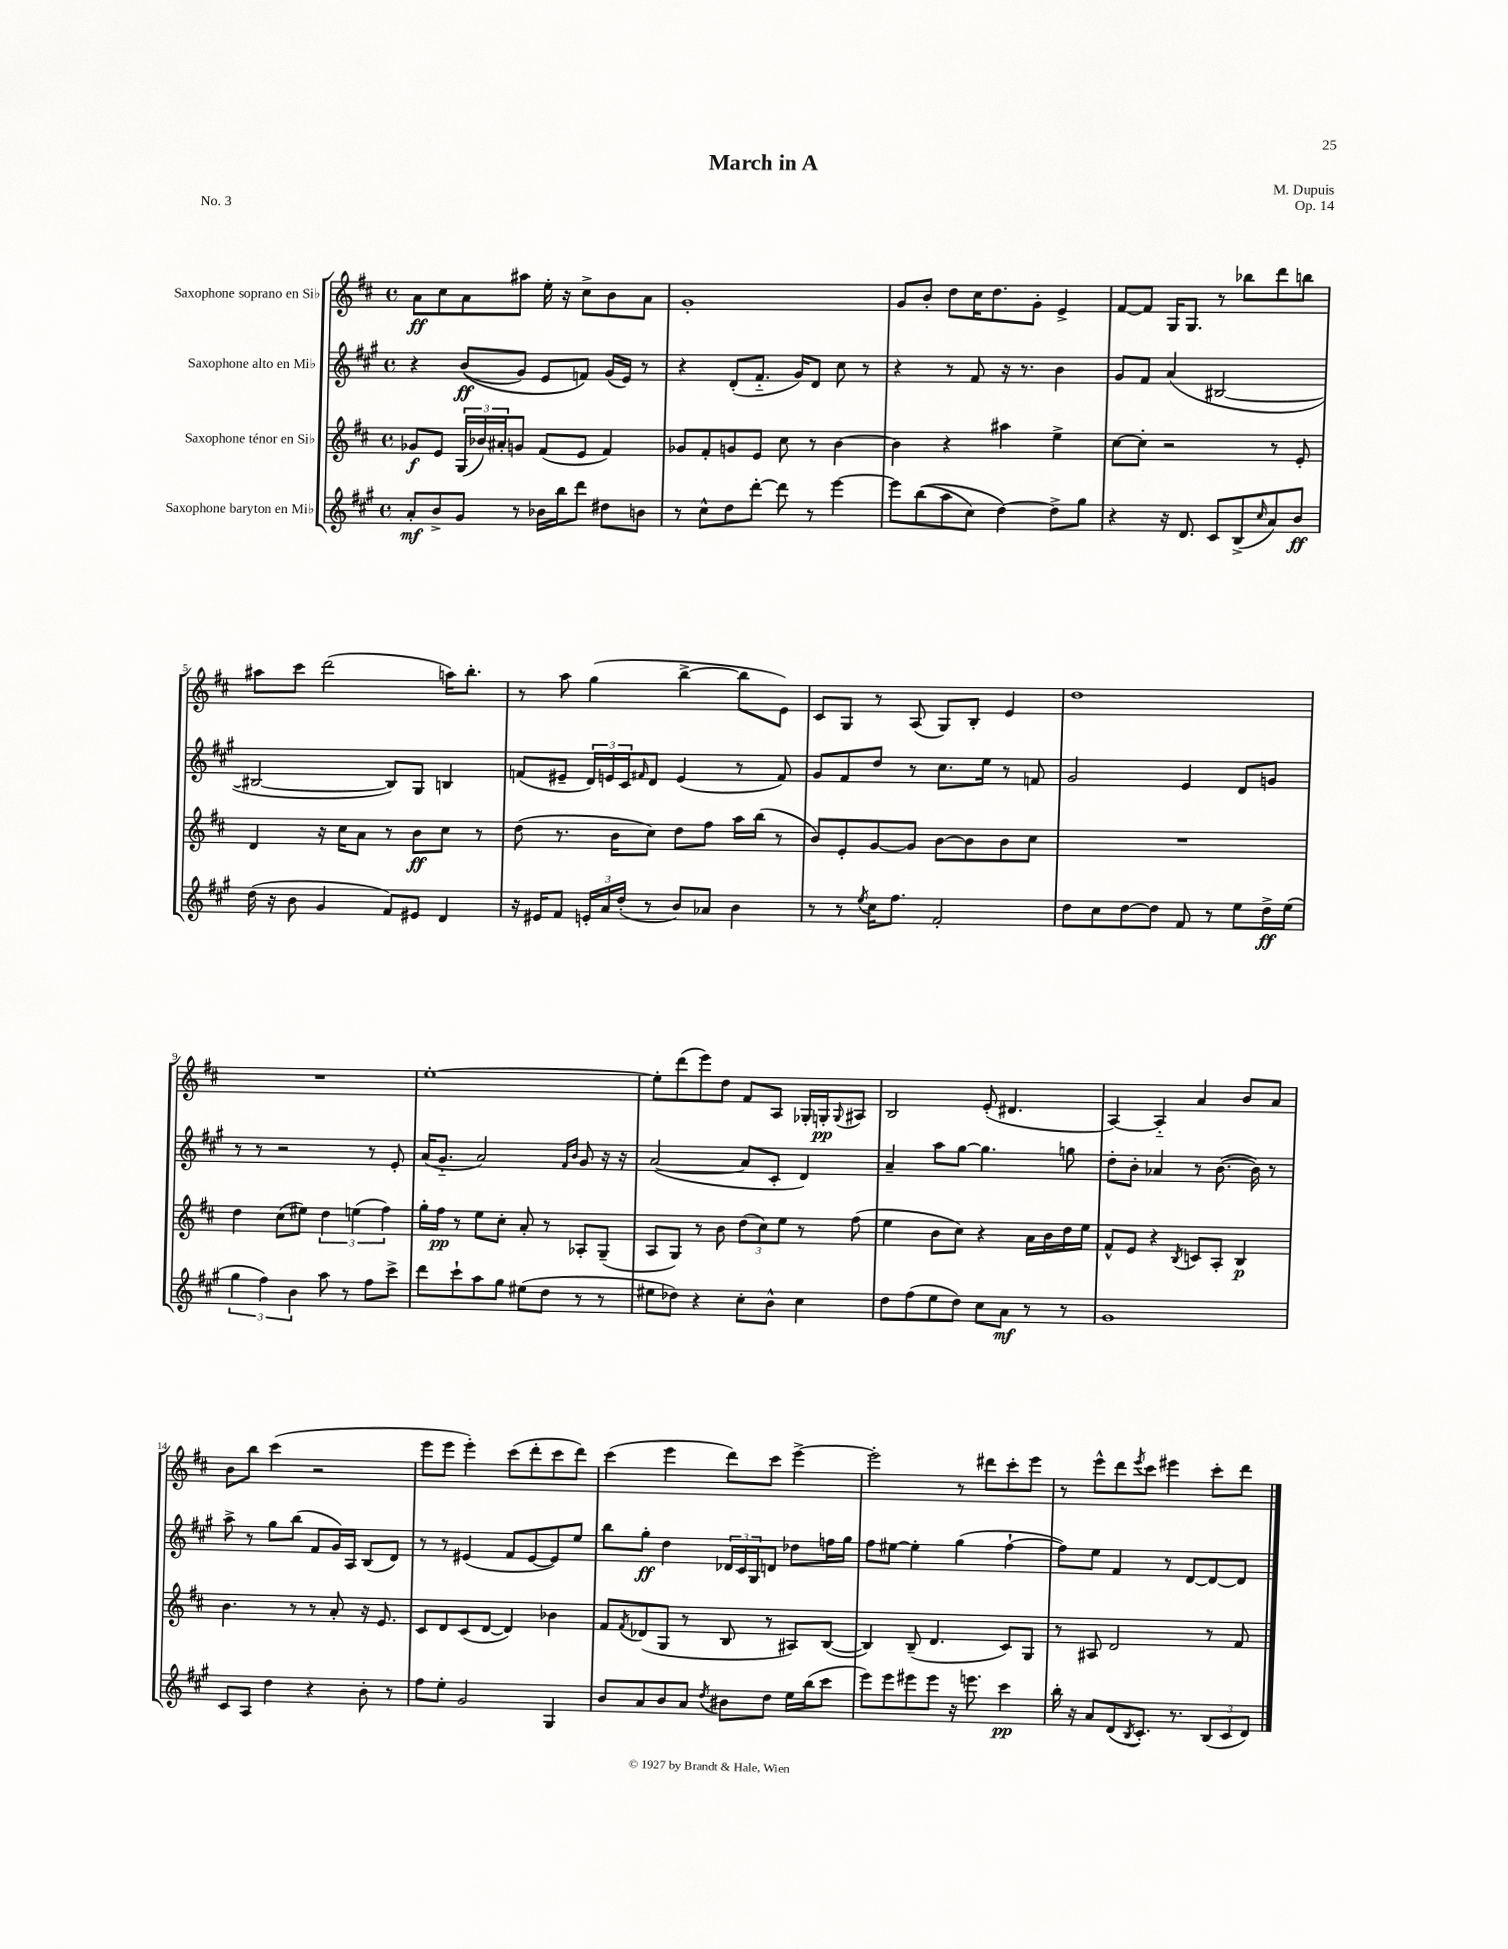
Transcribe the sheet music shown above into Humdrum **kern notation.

**kern	**dynam	**kern	**dynam	**kern	**dynam	**kern	**dynam
*part4	*part4	*part3	*part3	*part2	*part2	*part1	*part1
*staff4	*staff4	*staff3	*staff3	*staff2	*staff2	*staff1	*staff1
*I"Saxophone baryton en Mi♭	*	*I"Saxophone ténor en Si♭	*	*I"Saxophone alto en Mi♭	*	*I"Saxophone soprano en Si♭	*
*clefG2	*	*clefG2	*	*clefG2	*	*clefG2	*
*k[f#c#g#]	*	*k[f#c#]	*	*k[f#c#g#]	*	*k[f#c#]	*
*M4/4	*	*M4/4	*	*M4/4	*	*M4/4	*
*met(c)	*	*met(c)	*	*met(c)	*	*met(c)	*
=1	=1	=1	=1	=1	=1	=1	=1
8a'/L	mf	8g-X/L	f	4r	.	8a\L	ff
8b^/	.	8e/J	.	.	.	8cc#\	.
8g#/J	.	(24G/LL	.	((8b/L	ff	8a\	.
.	.	24b-X/)	.	.	.	.	.
.	.	24a#X'/J	.	.	.	.	.
8r	.	8gn/J	.	8g#/J)	.	8aa#X\J	.
16b-X\LL	.	(8f#/L	.	8e/L	.	16ee'\	.
16bb\J	.	.	.	.	.	16r	.
8ddd\J	.	8e/J	.	8fn/J)	.	8cc#^\L	.
8dd#X\L	.	4f#/)	.	(16g#/LL	.	8b\	.
.	.	.	.	16e/JJ)	.	.	.
8bn\J	.	.	.	8r	.	8a\J	.
=2	=2	=2	=2	=2	=2	=2	=2
8r	.	8g-X/L	.	4r	.	1g'	.
8cc#^^\L	.	8f#'/	.	.	.	.	.
8dd\	.	8gn/	.	(8d'/L	.	.	.
[8ddd'\J	.	8e/J	.	8.f#/J	.	.	.
8ddd\]	.	8cc#\	.	.	.	.	.
.	.	.	.	16g#/KL)	.	.	.
8r	.	8r	.	8d/J	.	.	.
[4eee\	.	[4b\	.	8cc#\	.	.	.
.	.	.	.	8r	.	.	.
=3	=3	=3	=3	=3	=3	=3	=3
8eee\L]	.	4b\]	.	4r	.	8g/L	.
((8bb\	.	.	.	.	.	8b'/J	.
8aa\	.	4r	.	8r	.	8dd\L	.
8cc#\J)	.	.	.	8f#/	.	16cc#\K	.
.	.	.	.	.	.	8.dd\	.
[4dd\)	.	4aa#X\	.	16r	.	.	.
.	.	.	.	8.r	.	.	.
.	.	.	.	.	.	8g'\J	.
8dd^\L]	.	4ee^\	.	4b\	.	4e^/	.
8gg#\J	.	.	.	.	.	.	.
=4	=4	=4	=4	=4	=4	=4	=4
4r	.	[8cc#\L	.	8g#/L	.	[8f#/L	.
.	.	8cc#'\J]	.	8f#/J	.	8f#/J]	.
16r	.	2r	.	(4a/	.	16G/KL	.
8.d/	.	.	.	.	.	8.G/J	.
8c#/L	.	.	.	[2B#X/	.	8r	.
(8B^/	.	.	.	.	.	8bb-X\L	.
16qqcc#/	.	.	.	.	.	.	.
8a/)	.	8r	.	.	.	8ddd\	.
8b/J	ff	8e'/	.	.	.	8bbn\J	.
!!LO:LB:g=z
=5	=5	=5	=5	=5	=5	=5	=5
(16dd\	.	4d/	.	2B#X/_	.	8aa#X\L	.
16r	.	.	.	.	.	.	.
8b\	.	.	.	.	.	8ccc#\J	.
4g#/	.	16r	.	.	.	(2ddd\	.
.	.	16cc#\KL	.	.	.	.	.
.	.	8a\J	.	.	.	.	.
8f#/L)	.	8r	.	8B#/L])	.	.	.
8e#X/J	.	8b\L	ff	8G#/J	.	.	.
4d/	.	8cc#\J	.	4Bn/	.	16aan\KL)	.
.	.	.	.	.	.	8.bb'\J	.
.	.	8r	.	.	.	.	.
=6	=6	=6	=6	=6	=6	=6	=6
16r	.	(8dd\	.	(8fn/L	.	8r	.
16e#X/KL	.	.	.	.	.	.	.
8f#/J	.	8.r	.	8e#X~/J	.	8aa\	.
24en'/LL	.	.	.	24d/LL)	.	(4gg\	.
24a/	.	.	.	24en/	.	.	.
.	.	16b\KL	.	.	.	.	.
(24dd'/JJ	.	.	.	24c#/J	.	.	.
.	.	.	.	16qqf#X/	.	.	.
8r	.	8cc#\J)	.	8d/J	.	.	.
8b/L)	.	8dd\L	.	(4e/	.	[4bb^\	.
8a-X/J	.	8ff#\J	.	.	.	.	.
4b\	.	16aa\LL	.	8r	.	8bb\L]	.
.	.	(16bb\JJ	.	.	.	.	.
.	.	8r	.	8f#/)	.	8e\J)	.
=7	=7	=7	=7	=7	=7	=7	=7
8r	.	8b/L)	.	8g#/L	.	8c#/L	.
8r	.	8e'/	.	8f#/	.	8G/J	.
8qee/	.	.	.	.	.	.	.
16cc#\KL	.	[8g/	.	8dd/J	.	8r	.
8.ff#\J	.	.	.	.	.	.	.
.	.	8g/J]	.	8r	.	(8A/	.
2f#'/	.	[8b\L	.	8.cc#\L	.	8G/L)	.
.	.	8b\]	.	.	.	8B'/J	.
.	.	.	.	16ee\Jk	.	.	.
.	.	8b\	.	8r	.	4e/	.
.	.	8cc#\J	.	8fn/	.	.	.
=8	=8	=8	=8	=8	=8	=8	=8
8dd\L	.	1r	.	2g#/	.	1dd	.
8cc#\	.	.	.	.	.	.	.
[8dd\	.	.	.	.	.	.	.
8dd\J]	.	.	.	.	.	.	.
8f#/	.	.	.	4e/	.	.	.
8r	.	.	.	.	.	.	.
8ee\L	.	.	.	8d/L	.	.	.
16dd^\L	ff	.	.	8gn/J	.	.	.
(16ee\JJ	.	.	.	.	.	.	.
!!LO:LB:g=z
=9	=9	=9	=9	=9	=9	=9	=9
6gg#\	.	4dd\	.	8r	.	1r	.
.	.	.	.	8r	.	.	.
6ff#\)	.	.	.	.	.	.	.
.	.	(8cc#\L	.	2r	.	.	.
6b\	.	.	.	.	.	.	.
.	.	8ee#X\J)	.	.	.	.	.
8aa\	.	6dd\	.	.	.	.	.
8r	.	.	.	.	.	.	.
.	.	(6een\	.	.	.	.	.
8ff#\L	.	.	.	8r	.	.	.
.	.	6ff#\)	.	.	.	.	.
8ccc#^\J	.	.	.	8e'/	.	.	.
=10	=10	=10	=10	=10	=10	=10	=10
8ddd\L	.	16gg'\LL	.	(16a/KL	.	[1ee'	.
.	.	16ff#\JJ	pp	8.g#/J	.	.	.
8ccc#`\	.	8r	.	.	.	.	.
8aa\	.	8ee\L	.	2a/)	.	.	.
8gg#\J	.	8cc#'\J	.	.	.	.	.
(8ee#X\L	.	8a'/	.	.	.	.	.
8dd\J	.	8r	.	.	.	.	.
.	.	.	.	16qqf#/LL	.	.	.
.	.	.	.	16qqb/JJ	.	.	.
8r	.	8A-X'/L	.	8g#/	.	.	.
8r	.	(8G~/J	.	16r	.	.	.
.	.	.	.	16r	.	.	.
=11	=11	=11	=11	=11	=11	=11	=11
8ee#X\L	.	8A/L	.	([2a/	.	8ee'\L]	.
8dd-X\J)	.	8G/J)	.	.	.	(8ddd\	.
4r	.	8r	.	.	.	8eee\)	.
.	.	8b\	.	.	.	8dd\J	.
8cc#'\L	.	(12dd\L	.	8a/L]	.	8f#/L	.
.	.	12cc#\)	.	.	.	.	.
8b^^\J	.	.	.	8c#'/J	.	8A/J	.
.	.	12ee\J	.	.	.	.	.
4cc#\	.	8r	.	4d/)	.	16G-X'/LL	.
.	.	.	.	.	.	16Gn'/J	pp
.	.	.	.	.	.	8qqG/	.
.	.	(8ff#\	.	.	.	8A#X/J	.
=12	=12	=12	=12	=12	=12	=12	=12
8dd\L	.	4ee\	.	4a~/	.	2B/	.
(8ff#\	.	.	.	.	.	.	.
8ee\	.	8b\L	.	8aa\L	.	.	.
8dd\J)	.	8cc#\J)	.	[8gg#\J	.	.	.
8cc#\L	.	4r	.	4.gg#\]	.	(8e'/	.
8a\J	mf	.	.	.	.	4.d#X/	.
8r	.	16a\LL	.	.	.	.	.
.	.	16b\	.	.	.	.	.
8r	.	16dd\	.	8ggn\	.	.	.
.	.	16ee\JJ	.	.	.	.	.
=13	=13	=13	=13	=13	=13	=13	=13
1g#	.	8f#^^/L	.	8dd'\L	.	[4A/)	.
.	.	8e/J	.	8b'\J	.	.	.
.	.	4r	.	4a-X/	.	4A/]	.
.	.	8qB/	.	.	.	.	.
.	.	8cn/L	.	8r	.	4a/	.
.	.	8A'/J	.	([8.b\	.	.	.
.	.	4B/	p	.	.	8b/L	.
.	.	.	.	16b\])	.	.	.
.	.	.	.	8r	.	8a/J	.
!!LO:LB:g=z
=14	=14	=14	=14	=14	=14	=14	=14
8c#/L	.	4.b\	.	8aa^\	.	8b\L	.
8A/J	.	.	.	8r	.	8bb\J	.
4dd\	.	.	.	8gg#\L	.	(4ccc#\	.
.	.	8r	.	(8bb\J	.	.	.
4r	.	8r	.	8f#/L	.	2r	.
.	.	8a'/	.	16g#/L)	.	.	.
.	.	.	.	16A/JJ	.	.	.
8b'\	.	16r	.	(8B/L	.	.	.
.	.	8.e/	.	.	.	.	.
8r	.	.	.	8d/J)	.	.	.
=15	=15	=15	=15	=15	=15	=15	=15
8ff#\L	.	8c#/L	.	8r	.	8eee\L	.
8ee'\J	.	8d/	.	8r	.	8eee\J	.
2g#/	.	(8c#/	.	(4e#X/	.	4eee'\)	.
.	.	[8d/J	.	.	.	.	.
.	.	4d/])	.	8f#/L	.	(8ccc#\L	.
.	.	.	.	[8e#/	.	8ddd'\	.
4G#/	.	4b-X\	.	8e#/])	.	8ccc#\	.
.	.	.	.	8ee/J	.	8ddd\J)	.
=16	=16	=16	=16	=16	=16	=16	=16
8b/L	.	8f#/L	.	8bb\L	.	(4ccc#\	.
.	.	8qf#/	.	.	.	.	.
8a/	.	(8d-X/	.	8gg#'\J	ff	.	.
8b/	.	8G/J	.	4dd\	.	4eee\	.
8a/J	.	8r	.	.	.	.	.
8qdd/	.	.	.	.	.	.	.
8b#X\L	.	8B/	.	24d-X/LL	.	8ddd\L)	.
.	.	.	.	24c#/	.	.	.
.	.	.	.	24G#/J	.	.	.
8dd\J	.	8r	.	8dn/J	.	8ccc#\J	.
16ee\LL	.	8A#X/L)	.	8dd-X\L	.	[4eee^\	.
(16bb\J	.	.	.	.	.	.	.
8ccc#\J	.	([8B/J	.	16ffn\L	.	.	.
.	.	.	.	16gg#\JJ	.	.	.
=17	=17	=17	=17	=17	=17	=17	=17
8eee\L)	.	4B/])	.	8ff#\L	.	2eee'\]	.
8eee\	.	.	.	[8ee#X\J	.	.	.
8eee#X\	.	(8B~/	.	4ee#'\]	.	.	.
8eee#\J	.	4.d/	.	.	.	.	.
16r	.	.	.	(4gg#\	.	8r	.
8.eeen\	.	.	.	.	.	.	.
.	.	.	.	.	.	8ddd#X\L	.
4ccc#\	pp	8c#/L)	.	[4ff#`\	.	8ccc#'\	.
.	.	8G/J	.	.	.	8eee\J	.
=18	=18	=18	=18	=18	=18	=18	=18
16bb'\	.	8r	.	8ff#\L])	.	8r	.
16r	.	.	.	.	.	.	.
8a/L	.	8A#X/	.	8ee\J	.	8eee^^\L	.
(8d/	.	2d/	.	4f#/	.	8ddd\	.
8qB/	.	.	.	.	.	8qeee/	.
8.c#'/J)	.	.	.	.	.	8ccc#\J	.
.	.	.	.	8r	.	4eee#X\	.
8.r	.	.	.	.	.	.	.
.	.	.	.	[8d/L	.	.	.
(12B/L	.	8r	.	8d/_	.	8ccc#'\L	.
12c#/	.	.	.	.	.	.	.
.	.	8f#/	.	8d/J]	.	8ddd\J	.
12d/J)	.	.	.	.	.	.	.
==	==	==	==	==	==	==	==
*-	*-	*-	*-	*-	*-	*-	*-
